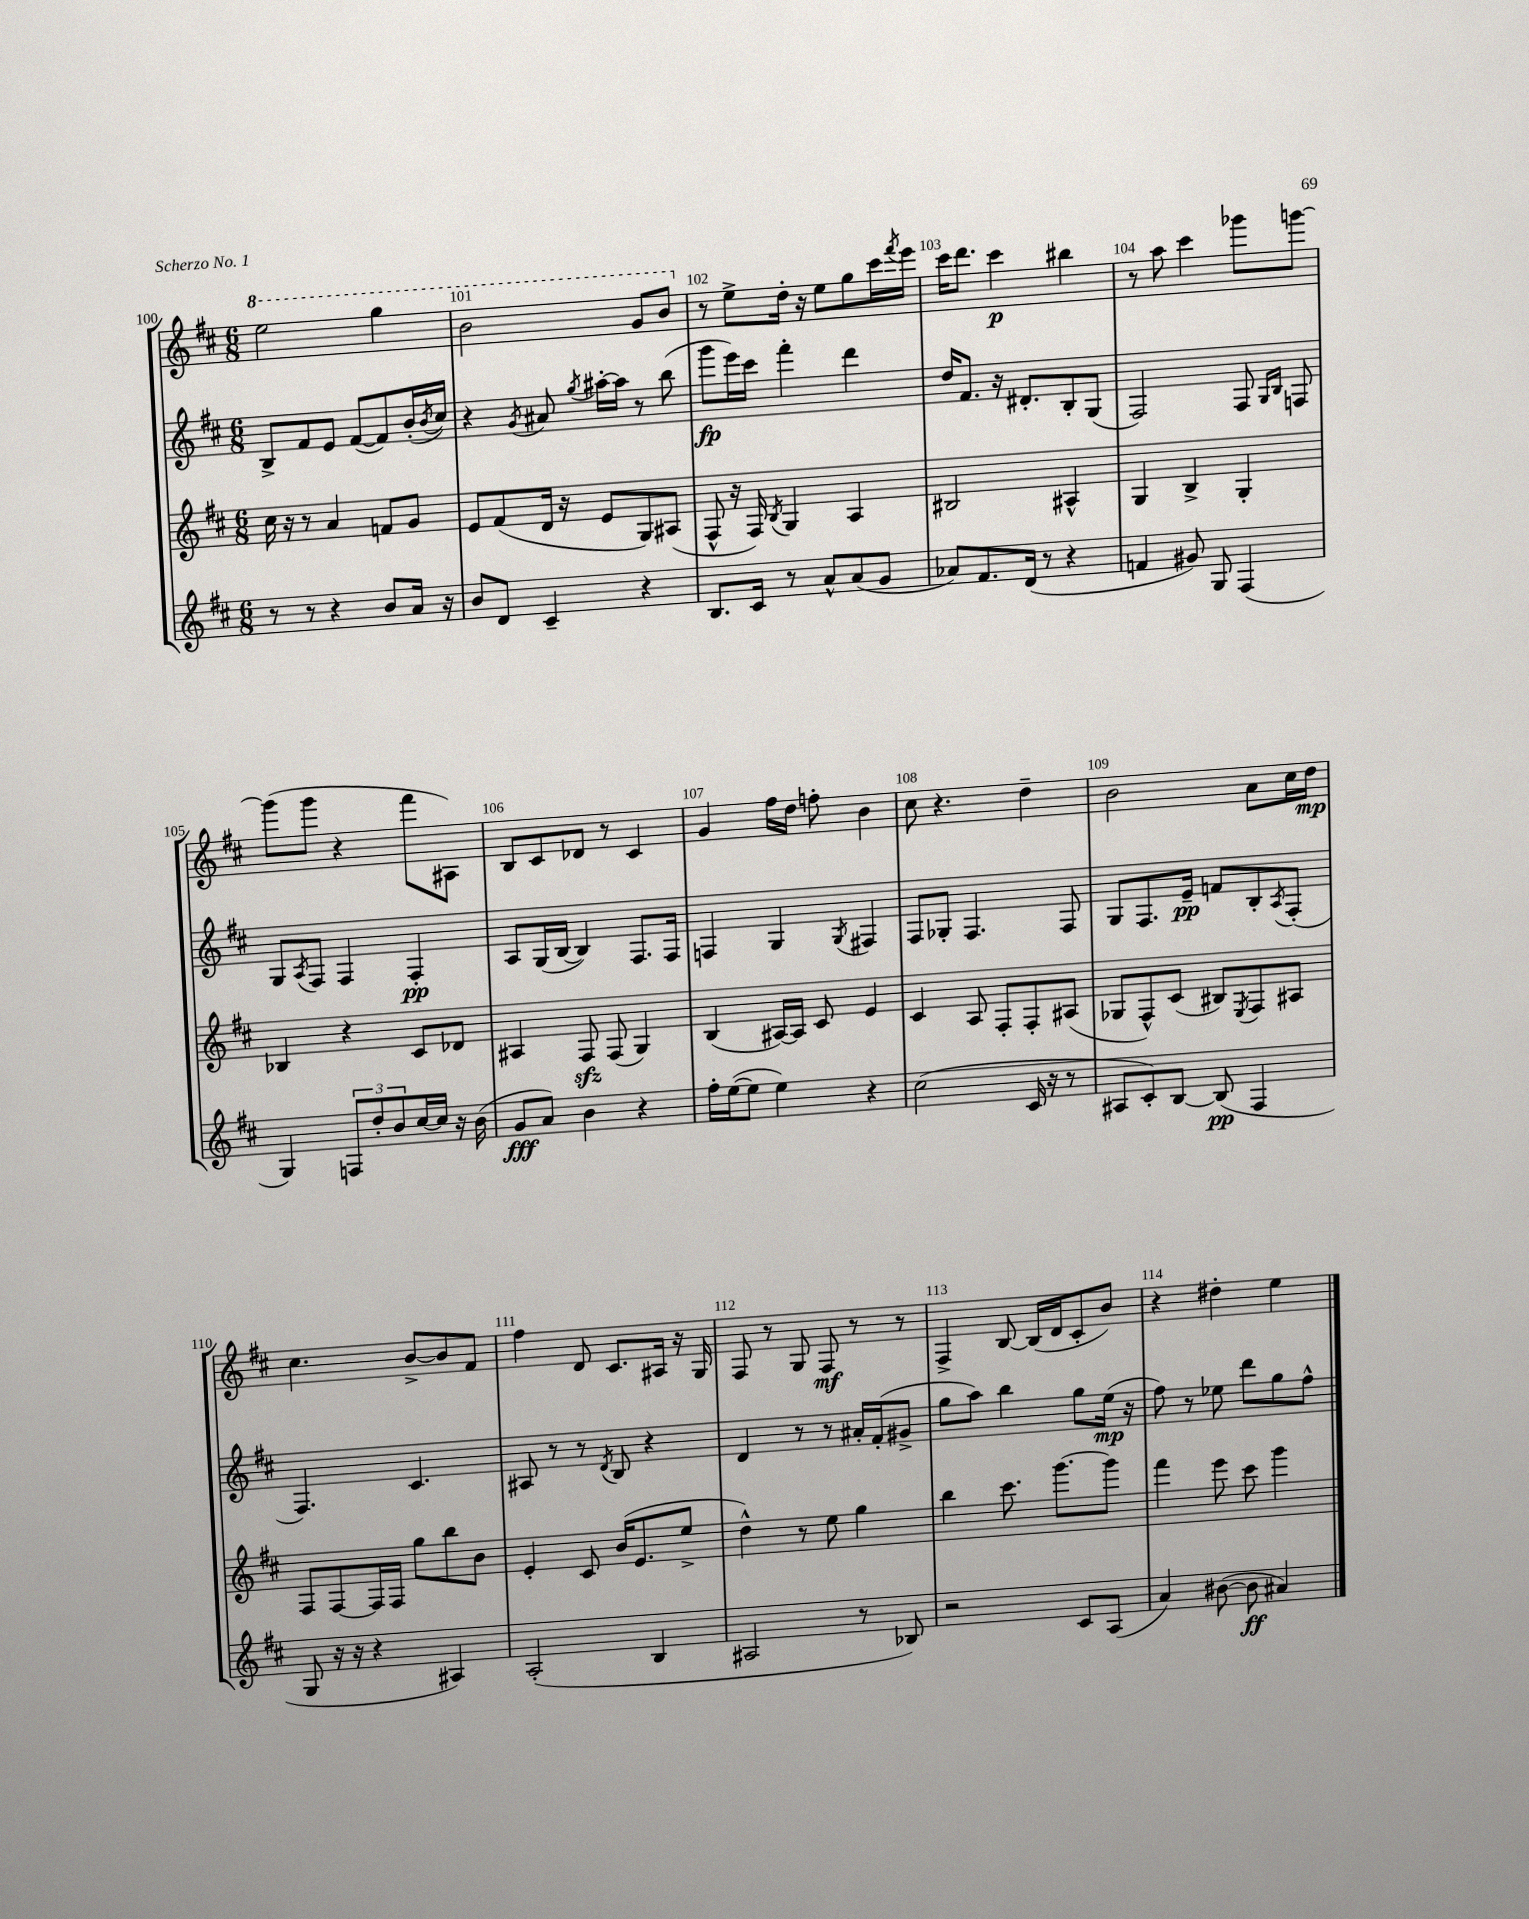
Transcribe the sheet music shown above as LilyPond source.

<<
\new StaffGroup <<
\new Staff = "s0" {
    \clef treble \key d \major \numericTimeSignature \time 6/8
    \ottava #1 e'''2 g'''4 |
    b''2 g''8 b''8 \ottava #0 |
    r8 e''8-> d''16-. r16 e''8 g''8 cis'''16 \acciaccatura { fis'''8 } e'''16 |
    cis'''16 d'''8. cis'''4\p bis''4 |
    r8 a''8 cis'''4 ges'''8 g'''8~ |
    g'''8( g'''8 r4 fis'''8 ais8) |
    b8 cis'8 des'8 r8 cis'4 |
    g'4 fis''16 d''16 f''8-. b'4 |
    cis''8 r4. d''4-- |
    b'2 a'8 cis''16 d''16\mp |
    cis''4. b'8~-> b'8 fis'8 |
    fis''4 d'8 cis'8. ais16 r16 g16 |
    fis8 r8 g8 fis8\mf r8 r8 |
    fis4-> b8~ b16( d'16 cis'8-. b'8) |
    r4 dis''4-. e''4 \bar "|." |
}
\new Staff = "s1" {
    \clef treble \key d \major \numericTimeSignature \time 6/8
    b8-> fis'8 e'8 fis'8~( fis'8) b'16-.( \acciaccatura { b'8 } cis''16) |
    r4 \acciaccatura { g'8 } ais'8 \acciaccatura { g''8 } ais''16~-. ais''16 r8 b''8( |
    g'''8\fp e'''16) cis'''16 fis'''4-. d'''4 |
    d''16 fis'8. r16 dis'8.-. b8-. g8( |
    fis2) fis8 \grace { g16 b16 } f8 |
    g8 \acciaccatura { a8 } fis8 fis4 fis4-.\pp |
    a8 g16( b16~ b4) fis8. fis16 |
    f4 g4 \acciaccatura { g8 } fis4 |
    fis8 ges8-. fis4. fis8 |
    g8 fis8. e'16--\pp f'8 b8-. \acciaccatura { a8 } fis8-.( |
    fis4.) cis'4. |
    ais8 r8 r8 \acciaccatura { d'8 } b8 r4 |
    d'4 r8 r8 ais'16-. fis'16-.( gis'8-> |
    g''8 a''8) b''4 g''8 e''16\mp( r16 |
    fis''8) r8 ees''8 d'''8 g''8 fis''8-^ \bar "|." |
}
\new Staff = "s2" {
    \clef treble \key d \major \numericTimeSignature \time 6/8
    cis''16 r16 r8 a'4 f'8 g'8 |
    e'8 fis'8( d'16 r16 e'8 g8) ais8( |
    fis8-^ r16 fis16) \acciaccatura { b8 } g4 a4 |
    bis2 ais4-^ |
    g4 b4-> g4-. |
    bes4 r4 cis'8 des'8 |
    ais4 fis8\sfz fis8( g4) |
    b4( ais16~) ais16 cis'8 e'4 |
    cis'4 a8 fis8-. fis8-. ais8( |
    ges8 fis8-^) cis'8( bis8) \acciaccatura { e8 } fis8 ais8 |
    fis8 fis8~ fis16 fis16 g''8 b''8 b'8 |
    e'4-. cis'8 b'16( e'8. e''8-> |
    d''4-^) r8 e''8 g''4 |
    b''4 cis'''8. g'''8.~ g'''8 |
    fis'''4 e'''8 cis'''8 g'''4 \bar "|." |
}
\new Staff = "s3" {
    \clef treble \key d \major \numericTimeSignature \time 6/8
    r8 r8 r4 b'8 a'16 r16 |
    b'8 d'8 cis'4-- r4 |
    b8. cis'16 r8 a'8-^ a'8( g'8 |
    aes'8) fis'8. d'16( r8 r4 |
    f'4 gis'8) g8 fis4( |
    g4) \tuplet 3/2 { f8 d''8-. b'8 } cis''16~ cis''16 r16 b'16( |
    g'8\fff a'8) b'4 r4 |
    fis''16-. e''16~( e''8 e''4) r4 |
    cis''2( cis'16 r16 r8 |
    ais8 cis'8-.) b8~ b8\pp( fis4 |
    g8 r16 r16 r4 ais4) |
    a2-.( b4 |
    ais2 r8 bes8) |
    r2 cis'8 a8( |
    a'4) bis'8~( bis'8\ff ais'4) \bar "|." |
}
>>
>>
\layout { \context { \Score currentBarNumber = #100 \override BarNumber.break-visibility = ##(#f #t #t) barNumberVisibility = #all-bar-numbers-visible } }
